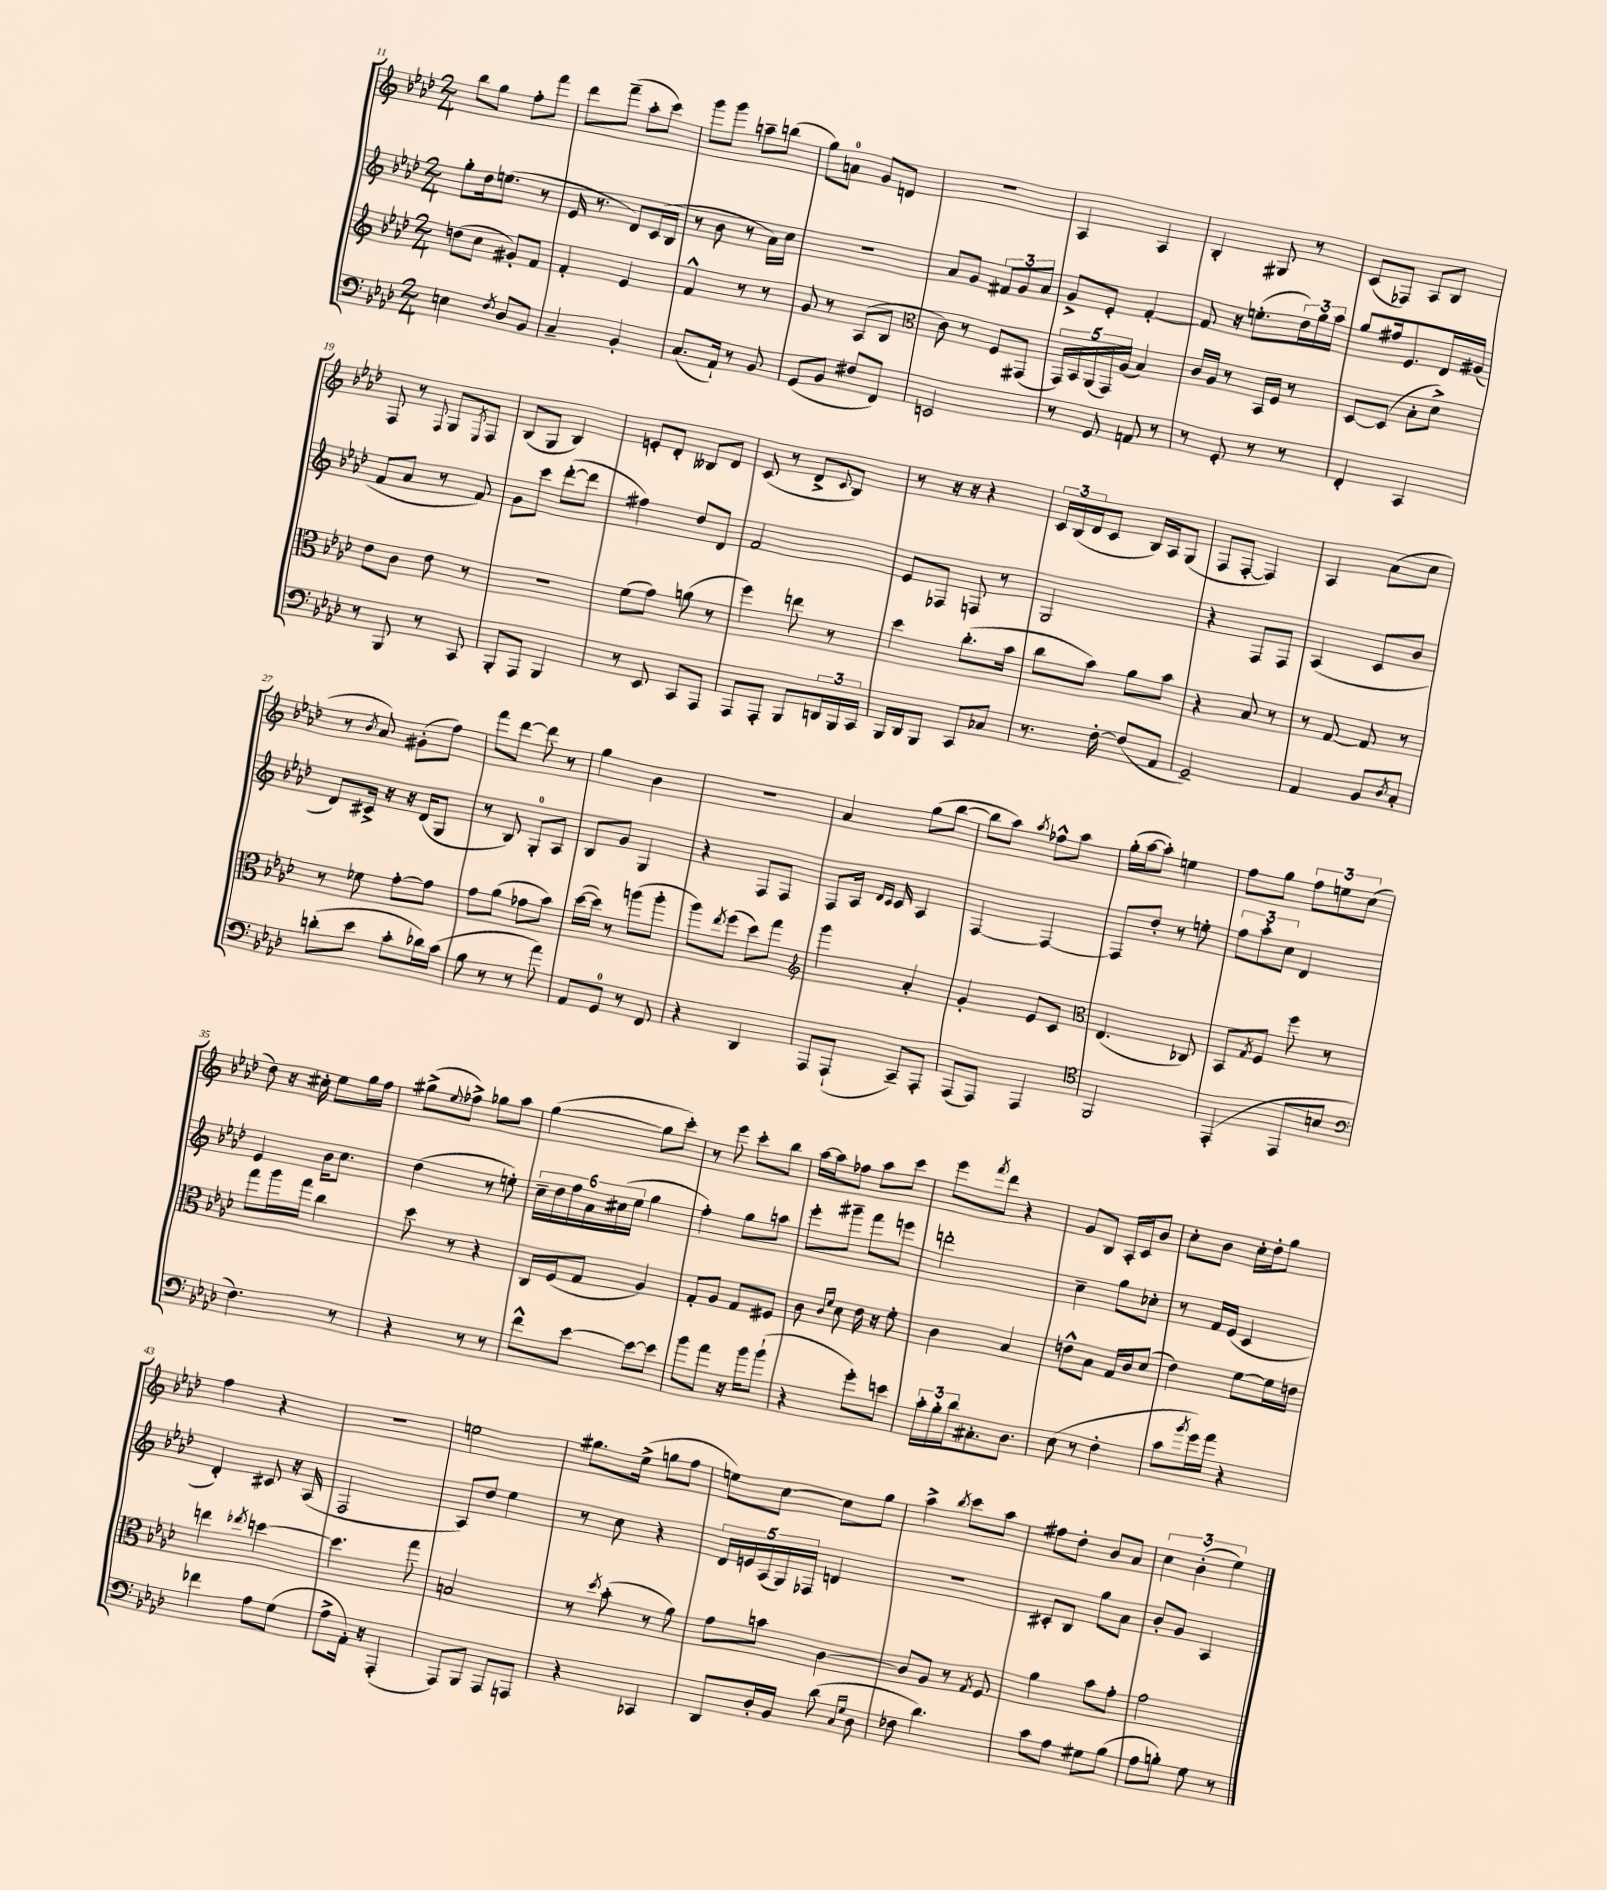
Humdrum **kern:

**kern	**kern	**kern	**kern
*staff4	*staff3	*staff2	*staff1
*clefF4	*clefG2	*clefG2	*clefG2
*k[b-e-a-d-]	*k[b-e-a-d-]	*k[b-e-a-d-]	*k[b-e-a-d-]
*M2/4	*M2/4	*M2/4	*M2/4
4E\	(8dd\L	8gg'\L	8bb-\L
.	8cc\J	16dd-\k	8gg\J
.	.	(8.ee\J	.
8qF/	.	.	.
8D-/L	8g#'/L)	.	8ff'\L
8BB-/J	8f/J	8r	8fff\J
=	=	=	=
4C~/	4f'/	16e-/	8ddd-\L
.	.	8.r	.
.	.	.	(8fff~\J
4BB-'/	4e-/	8d-/L)	8aa-'\L
.	.	(16c/L	8ccc\J)
.	.	16B-/JJ	.
=	=	=	=
(8.C/L	4f^^/	8r	8ggg\L
.	.	8b-\	8ggg\J
16AA-`/Jk)	.	.	.
8r	8r	8r	8aa~\L
8BB-/	8r	16a-\LL)	(8bb\J
.	.	16cc\JJ	.
=	=	=	=
(8GG/L	8g/	2r	8gg\L)
8BB-/J	8r	.	8a\J
8F#/L	(8A-/L	.	8g/L
8FF/J)	8B-/J	.	8d/J
=	=	=	=
*	*clefC3	*	*
2EE/	8c\)	8a-/L	2r
.	8r	8g/J	.
.	8F/L	12f#/L	.
.	.	12g/	.
.	(8GG#/J	.	.
.	.	12a-/J	.
=	=	=	=
8r	20GG/LL)	8g^/L	4A-/
.	20BB-/	.	.
.	(20AA-/	.	.
8GG/	.	8e-'/J	.
.	20GG/)	.	.
.	(20A-/JJ	.	.
8AA/	4B-/)	[4f'/	4A-/
8r	.	.	.
=	=	=	=
8r	16c/LL	8f/]	4B-'/
.	16A-/JJ	.	.
8GG'/	8r	16r	.
.	.	(8.ee'\L	.
8r	16BB-/LL	.	8G#/
.	16F/JJ	.	.
8r	8r	24dd-\L)	8r
.	.	24gg\	.
.	.	24aa-\JJ	.
=	=	=	=
4FF'/	[8D-/L	8gg/L	(8c/L
.	(8D-/]J	16ff#/k	8F-/J)
.	.	8.e-/	.
4CC/	8B-'\L	.	8A-/L
.	8d-^\J)	16d-/L	8B-/J
.	.	(16g#/JJ	.
=	=	=	=
8r	8e-\L	8f/L	8F/
8BBB-/	8c\J	8a-/J	8r
.	.	.	8qqF/
8r	8e-\	8r	8G/L
.	.	.	8qE-/
8CC/	8r	8f/)	8F/J
=	=	=	=
8BBB-'/L	2r	8g\L	(8B-/L
8AAA-/J	.	8ccc\J	8G/J
4BBB-/	.	([8ddd-'\L	4B-/)
.	.	8ddd-\]J	.
=	=	=	=
8r	(8f\L	4ff#\)	8e'/L
8EE-/	8g\J)	.	8d-'/J
8CC/L	(8a\	8dd-/L	8B--/L
8AAA-/J	8r	8d-/J	8d-/J
=	=	=	=
8AAA-/L	4ff\)	2f/	(8c/
8AAA-'/J	.	.	8r
8BBB-/L	8ee\	.	8d-^/L
.	.	.	8qqc/
24DD/L	8r	.	8B-/J)
24BBB-/	.	.	.
24CC/JJ	.	.	.
=	=	=	=
16BBB-/LL	4dd-\	8e-/L	8r
16DD-/J	.	.	.
8BBB-/J	.	8F-/J	16r
.	.	.	16r
8CC/L	(8.cc'\L	8F/	4r
8C-/J	.	8r	.
.	16b-\Jk	.	.
=	=	=	=
8.r	8cc\L	2G/	24c/LL
.	.	.	(24B-/
.	.	.	24d-/J
.	8b-\J)	.	8c/J
[16F'\	.	.	.
(8F/]L	8a-\L	.	16B-/LL)
.	.	.	16A-/J
8AA-/J	8b-\J	.	(8G/J
=	=	=	=
2GG~/)	4r	4r	8F/L
.	.	.	[8F'/J
.	8B-/	8F/L	4F/])
.	8r	8F/J	.
=	=	=	=
4AA-/	8r	(4A-/	4A-/
.	[8G/	.	.
8BB-/L	8G/]	8c/L	(8a-\L
8qD-/	.	.	.
8C'/J	8r	8b-/J	8cc\J
=	=	=	=
(8d'\L	8r	8d-/L)	8r
.	.	.	8qb-/
8e-\J	8f-\	16c#^/Jk	8a-/)
.	.	16r	.
8c'\L	[8g'\L	16r	(8g#'\L
.	.	(16d-/LK	.
16d-\L)	8g\]J	8G/J	8ff\J)
(16c\JJ	.	.	.
=	=	=	=
8B-\	8g\L	8r	8fff\L
8r	(8a-\J	8B-/)	[8ddd-\J
8r	8g-\L	8G'/L	8ddd-\]
8a-\)	8b-\J)	8A-/J	8r
=	=	=	=
8AA-/L	([16dd-\LL	8B-/L	4gg\
.	16dd-\]JJ)	.	.
8GG/J	8r	8g/J	.
8r	(8aa\L	4G/	4b-\
8FF/	8aa'\J	.	.
=	=	=	=
4r	8aa-\L)	4r	2r
.	8qee-/	.	.
.	(8ff\J	.	.
4DD-/	8dd-\L)	8F/L	.
.	8gg\J	8F/J	.
=	=	=	=
*	*clefG2	*	*
8AAA-/L	4ggg\	8F/L	4a-/
(8AAA-`/J	.	16A-/Jk	.
.	.	16qqd-/LL	.
.	.	16qqc/JJ	.
.	.	16c/	.
8CC~/L)	4a-'/	4A-/	(8gg\L
8AAA-'/J	.	.	[8bb-\J
=	=	=	=
(8AAA-/L	4g'/	[4F/	8bb-\]L
8AAA-/J)	.	.	8aa-\J)
.	.	.	8qaa-/
4AAA-/	8e-/L	4F/_	8ff-^^\L
.	8c/J	.	8aa-\J
=	=	=	=
*clefC4	*clefC3	*	*
2FF/	(4.E-/	8F/]L	(16gg'\LL
.	.	.	[16aa-\J
.	.	8dd-'/J	8aa-'\]J)
.	.	8r	4ee\
.	8C-/)	8ee'\	.
=	=	=	=
(4EE-'/	8BB-/L	12ff\L	8ff\L
.	.	12aa-'\	.
.	8qG/	.	.
.	8F/J	.	8gg\J
.	.	12cc\J	.
8EE-/L	8ff\	4d-/	12ff\L
.	.	.	12ee\
8B/J	8r	.	.
.	.	.	(12cc\J
=	=	=	=
*clefF4	*	*	*
4.F\)	8gg\L	4e-/	8dd-\)
.	16aa-\L	.	16r
.	16gg\JJ	.	16cc#'\
.	4cc\	16b-\LK	8ee-\L
.	.	8.cc\J	.
8r	.	.	16gg\L
.	.	.	16ff\JJ
=	=	=	=
4r	8dd-\	(4dd-\	(8gg#^\L
.	.	.	8qqee-/
.	8r	.	8ff-^\J)
8r	4r	8r	8gg-\L
8r	.	8ee'\)	8aa-\J
=	=	=	=
8f^^\L	16C/LL	24cc~\LL	([4gg\
.	.	24dd-\	.
.	(16F/J	.	.
.	.	24ff\	.
[8e-\J	8G/J	24a-\	.
.	.	(24cc#\	.
.	.	24ee-\JJ	.
8e-\_L	4A-/)	4gg\	8gg\]L
8e-\]J	.	.	8ccc'\J)
=	=	=	=
8b-\L	8G'/L	4ff'\)	8r
8a-\J	8A-/J	.	8eee-\
16r	8G/L	8gg\L	8ccc'\L
16b-\LK	.	.	.
(8b-`\J	8F#/J	8aa\J	8bb-\J
=	=	=	=
4r	8c\	8eee-'\L	[16aa-\LL
.	.	.	16aa-\]J
.	16qqc/LL	.	.
.	16qqf/JJ	.	.
.	8d-\	8ggg#~\J	8ff-\J
8g'\L)	16e-\	8fff\L	8aa-\L
.	16r	.	.
8e\J	8f'\	8eee\J	8ccc\J
=	=	=	=
24c'\LL	4c\	2ddd'\	8eee-\L
24B-'\	.	.	.
24d-\J	.	.	.
.	.	.	8qfff/
8.C#'\	.	.	8ddd-\J
.	4B-/	.	4r
8.D-\J	.	.	.
=	=	=	=
(8E-\	8e^^\L	4cc~\	8g/L
8r	8B-\J	.	8B-/J
4F'\	16G/LL	8gg\L	16A-'/LL
.	16c/J	.	16c/J
.	(8d-/J	8cc-'\J	8b-/J
=	=	=	=
8c\L	4e-\)	8r	8cc'\L
8qb-/	.	.	.
16g\L)	.	16f/LL	8b-\J
16a-\JJ	.	(16e-/JJ	.
4r	[8f\L	4c/	16cc'\LL
.	.	.	16dd-'\J
.	16f\]L	.	8gg\J
.	16e\JJ	.	.
=	=	=	=
4f-\	4ee\	4d-'/)	4ff\
.	8qee-/	.	.
8A-\L	[4dd\	8c#/	4r
(8G\J	.	16r	.
.	.	(16A-/	.
=	=	=	=
8A-^\L	4.dd\]	2F/	2r
16AA-'\Jk)	.	.	.
16r	.	.	.
(4AAA-'/	.	.	.
.	8gg\	.	.
=	=	=	=
8AAA-/L)	2B/	8A-/L)	2ee\
8BBB-/J	.	8dd-/J	.
8AAA-/L	.	4ee-\	.
8AAA/J	.	.	.
=	=	=	=
4r	8r	8r	8.gg#\L
.	8qdd-/	.	.
.	(8b-'\	8cc\	.
.	.	.	(16ee-^\Jk
4CC-/	8r	4r	8gg\L
.	8a-\)	.	8ff\J
=	=	=	=
8DD-/L	8g\L	20d-/LL	8ee\L)
.	.	20e/	.
.	.	(20A-/	.
16D-'/L	8b\J	.	[8cc\J
.	.	20G/)	.
16BB-/JJ	.	.	.
.	.	20F-/JJ	.
(8d-\	[4c\	4d/	8cc\]L
16qqC/LL	.	.	.
16qqG/JJ	.	.	.
8D-\	.	.	8gg\J
=	=	=	=
8F-\	8c/]L	2r	4aa-^\
4.d-\)	8A-/J	.	.
.	.	.	8qbb-/
.	8r	.	8ccc\L
.	8qG/	.	.
.	8F/	.	8aa-\J
=	=	=	=
8c\L	4a-\	8c#'/L	8ff#\L
8A-\J	.	8B-/J	8dd-'\J
8G#\L	8b-\L	8gg\L	8b-/L
(8B-\J	8g'\J	8a-\J	8a-/J
=	=	=	=
8A-\L	2g\	8b-'/L	6cc\
8B'\J)	.	8g/J	.
.	.	.	(6b-'\
8G\	.	4A-/	.
.	.	.	6ee-\)
8r	.	.	.
==	==	==	==
*-	*-	*-	*-
